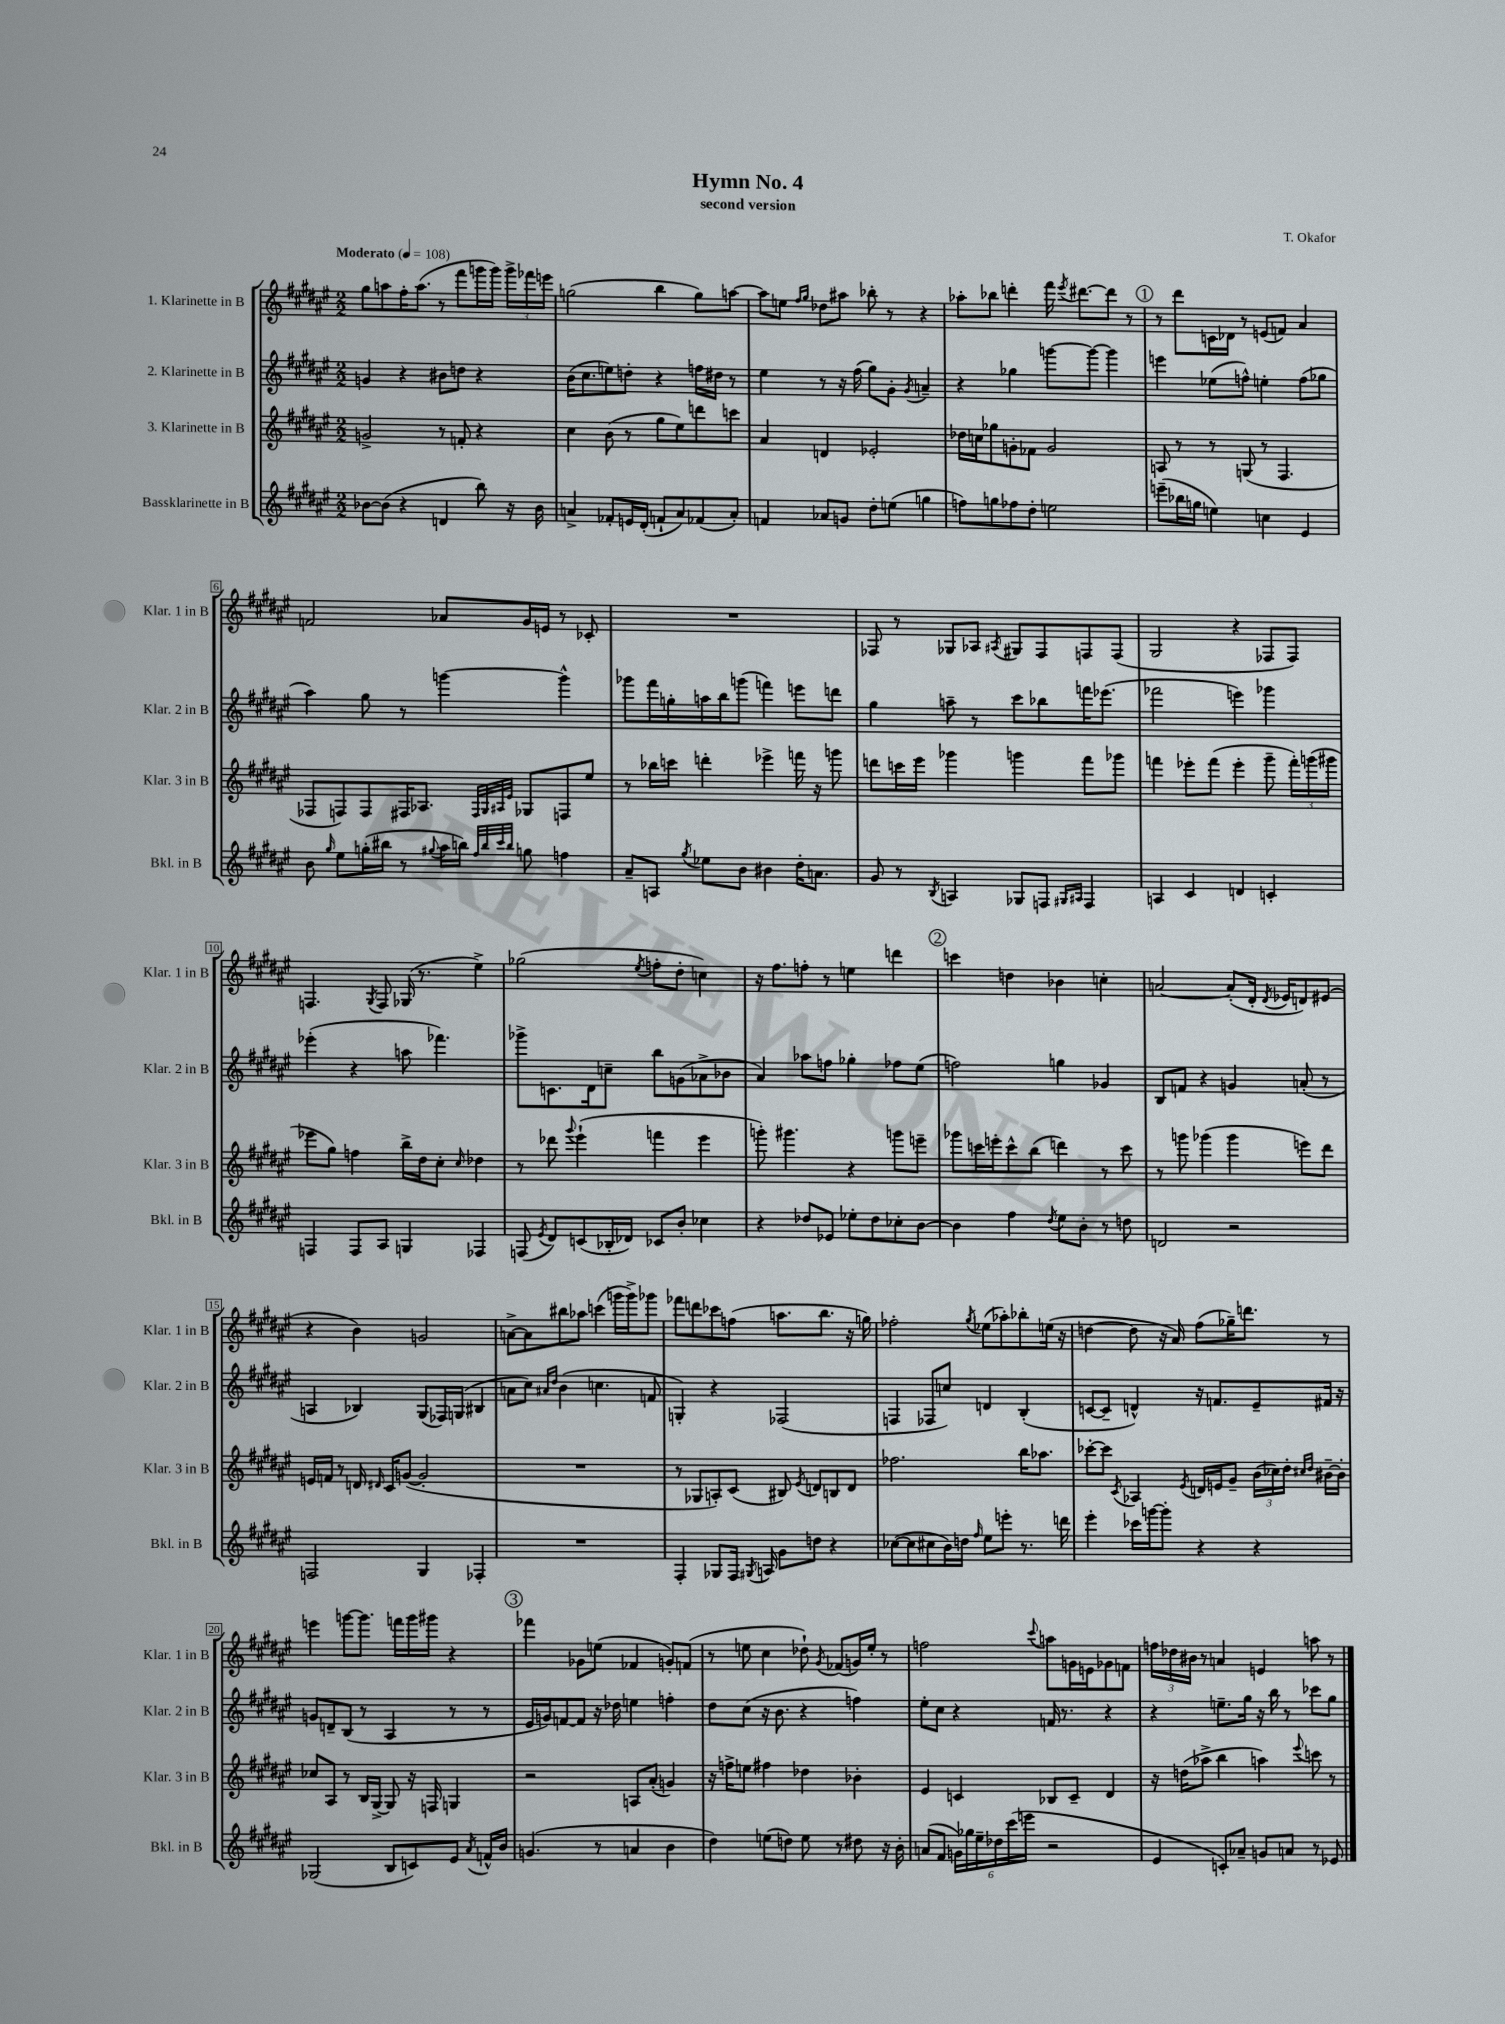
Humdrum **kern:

**kern	**kern	**kern	**kern
*staff4	*staff3	*staff2	*staff1
*clefG2	*clefG2	*clefG2	*clefG2
*k[f#c#g#d#a#e#]	*k[f#c#g#d#a#e#]	*k[f#c#g#d#a#e#]	*k[f#c#g#d#a#e#]
*M2/2	*M2/2	*M2/2	*M2/2
*MM108	*MM108	*MM108	*MM108
[8b-\L	2g^/	4g/	8gg#\L
(8b-\]J	.	.	8aa\
4r	.	4r	16ff#'\K
.	.	.	(8.aa\J
4d/	8r	8b#\L	8r
.	8f'/	8dd\J	8fff#\L
8bb\)	4r	4r	16ggg\L
.	.	.	16ggg\JJ)
16r	.	.	24ggg^\LL
.	.	.	24fff-\
16b-\	.	.	.
.	.	.	24eee\JJ
=	=	=	=
4a^/	4cc#\	(16b\LK	(2gg\
.	.	8.cc#\	.
8f-'/L	(8b\	8ee\)	.
16e/L	8r	8dd'\J	.
(16d#'/JJ	.	.	.
8f`/L	8gg#\L	4r	4bb\
8a/)	8ee#\)	.	.
(8f-/	8ddd\	16ff\LL	8gg\L)
.	.	16dd#\JJ	.
8a'/J)	8ccc\J	8r	[8aa\J
=	=	=	=
4f/	4a#/	4ee#\	8aa\]L
.	.	.	8ee\J
.	.	.	16qqff#/LL
.	.	.	16qqgg#/JJ
8a-/L	4d/	8r	8dd-\L
8g/J	.	16r	8aa#\J
.	.	(16ff#\	.
8dd#'\L	2e-'/	8gg#\L)	8bb-'\
(8ee\J	.	8g#'\J	8r
.	.	8qg#/	.
4gg\	.	4a~/	4r
=	=	=	=
8ff\L)	16dd-\LL	4r	8aa-'\L
.	16cc\J	.	.
8gg\	8gg-\	.	8bb-\J
8ff-\	8g'\	4gg-\	4ddd'\
8dd#'\J	8f-\J	.	.
2ee\	2g/	[8ggg\L	16fff#\
.	.	.	8qeee#/
.	.	.	[8.ddd#\L
.	.	8ggg\_J	.
.	.	4ggg\]	8ddd#\]J
.	.	.	8r
=	=	=	=
(8eee~\L	8A/	4eee\	8r
16bb-\L	8r	.	8ddd#\L
16gg\JJ	.	.	.
4ee\)	8r	(8ee-\L	16c\L
.	.	.	16d-\JJ
.	(8G/	8ff^^\J)	8r
4cc\	8r	4ee'\	(8e/L
.	4.F#/	.	8f/J)
4e#/	.	(8ff\L	4a#/
.	.	8gg-\J	.
=	=	=	=
8b\	8F-/L	4aa#\)	2f/
16qqgg#/	.	.	.
8ee#\L	8F/)	.	.
(16gg'\L	8F/	8gg#\	.
16bb#\JJ	.	.	.
8r	16F#/K	8r	.
.	8.A-/J	.	.
8qqgg#/	.	.	.
16aa#\LL	.	[4ggg\	8a-/L
16bb\JJ)	.	.	.
32qqff#/LLL	32qqF#/LLL	.	.
32qqbb/	32qqG#/	.	.
32qqccc#/	32qqA#/	.	.
32qqbb/JJJ	32qqe#/JJJ	.	.
8gg\	8G-/L	.	16g#/L
.	.	.	16e/JJ
4ff\	8F/	4ggg^^\]	8r
.	8ee#/J	.	8c-'/
=	=	=	=
8a#~/L	8r	8ggg-\L	1r
8A/J	16bb-\LL	16fff#\L	.
.	16ccc\JJ	16gg'\	.
8qgg#/	.	.	.
8ee-\L	4ddd'\	16aa\	.
.	.	16bb\J	.
8b\J	.	(8ggg\J	.
4b#\	4eee-^\	4fff\)	.
16dd#'\LK	16fff\	8eee\L	.
8.a\J	16r	.	.
.	8ggg\	8ddd\J	.
=	=	=	=
8g#/	8ddd\L	4gg#\	8F-/
8r	16ccc\L	.	8r
.	16eee#\JJ	.	.
8qB/	.	.	.
4A/	4ggg-\	8aa~\	8G-/L
.	.	8r	8A-/J
.	.	.	8qA#/
8G-/L	4ggg\	8ccc#\L	8G#/L
8F/J	.	8bb-\	8F-/
16qqG#/LL	.	.	.
16qqA#/JJ	.	.	.
4F/	8fff#\L	16fff\K	8F/
.	.	(8.eee-\J	.
.	8ggg-\J	.	(8F/J
=	=	=	=
4A/	4fff\	2fff-\	2G#/
4c#/	8eee-'\L	.	.
.	(8fff\J	.	.
4d/	4eee-'\	4eee\)	4r
4c'/	8ggg#~\	4ggg-\	8F-/L
.	24fff'\LL)	.	8F-/J)
.	(24ggg\	.	.
.	24ggg#\JJ	.	.
=	=	=	=
4F/	8eee-\L	(4eee-'\	4.F/
.	8gg#\J)	.	.
8F/L	4ff\	4r	.
.	.	.	8qG#/
8A#/J	.	.	8F/
4G/	16bb^\LL	8aa\	(16G-/
.	16dd#\J	.	8.r
.	8cc#'\J	4.fff-\)	.
.	16qqcc#/	.	.
4F-/	4dd-\	.	4ee#^\)
=	=	=	=
(8F/	8r	8ggg-^\L	(2gg-\
8qe#/	.	.	.
8d#/L)	8ddd-\	8.c\	.
.	8qqggg#/	.	.
(8c/	(4eee#`\	.	.
.	.	16d#\k	.
16B-'/L	.	8cc~\J	.
16d-/JJ)	.	.	.
.	.	.	8qee#/
8c-/L	4fff\	8bb\L	8ff'\L
8b'/J	.	(8g\	8dd#'\J
4cc-\	4eee#\	8a-^\	4cc\)
.	.	8b-\J	.
=	=	=	=
4r	8ggg'\)	4a#/)	16r
.	.	.	8.ff#\L
.	4.ggg#\	.	.
8dd-/L	.	8aa-\L	8ff'\J
8e-/J	.	8ff\J	8r
8ee-'\L	4r	4gg-'\	4ee\
8dd-\	.	.	.
8cc-'\	8ggg\L	8ff-\L	4ddd\
[8b\J	8eee~\J	(8ee#\J	.
=	=	=	=
4b\]	8ggg-\L	2ff\)	4ccc\
.	16ccc\L	.	.
.	16eee'\J	.	.
4ff#\	8ccc^^\	.	4dd\
.	(8bb\J	.	.
8qdd#/	.	.	.
8ee#\L	4ddd\)	4gg\	4b-\
8b'\J	.	.	.
8r	8r	4g-/	4cc'\
8dd\	8ccc\	.	.
=	=	=	=
2d/	8r	8B/L	[2a/
.	8ggg\	8f/J	.
.	(4ggg-\	4r	.
2r	4ggg-\	4g/	(8a'/]L
.	.	.	16d#'/Jk
.	.	.	8qd#/
.	.	.	16e-/LK
.	8eee\L)	(8a'/	8d/)
.	8ddd#\J	8r	(8e#/J
=	=	=	=
2F/	16e/LL	4A/	4r
.	16f/JJ	.	.
.	8r	.	.
.	16d/	4B-/)	4b\)
.	16qqd#/	.	.
.	16c#/LK	.	.
.	([8g/J	.	.
4G#/	2g'/]	(8G#/L	2g/
.	.	16F-/L)	.
.	.	(16G/JJ	.
4F-'/	.	4B#/	.
=	=	=	=
1r	1r	8a\L	[8a^\L
.	.	8cc#\J)	8a\]
.	.	16qqa#/LL	.
.	.	16qqdd#/JJ	.
.	.	(4b\	8bb#\
.	.	.	8aa-\J
.	.	4.cc\	(4ccc\
.	.	.	16ggg\LL
.	.	.	16ggg^\J)
.	.	8f/	8ggg-\J
=	=	=	=
4F#'/	8r	4G'/)	8fff-\L
.	8G-/L	.	8ddd\
8G-/L	8A'/)	4r	8ccc-\
16F#/Jk	(8c#/J	.	(8ff\J
8qG#/	.	.	.
16A/	.	.	.
8g#\L	8B#/)	(2F-/	8.aa\L
.	8qe#/	.	.
8dd\J	8d/L	.	.
.	.	.	8.bb\J
4r	8B/	.	.
.	8d/J	.	16r
.	.	.	16gg\)
=	=	=	=
([8cc-\L	2.ff-\	4F/	2ff-'\
8cc-\]	.	.	.
8cc#\	.	8F-/L	.
16b\L)	.	8cc/J)	.
16dd\JJ	.	.	.
16qqff#/	.	.	8qgg#/
8ee#\L	.	4d/	(8ee-\L
8eee'\J	.	.	8aa-'\)
8.r	16bb\LK	(4B'/	8bb-'\
.	8.aa-\J	.	.
.	.	.	(16ee\Jk
16ddd\	.	.	16r
=	=	=	=
4eee#'\	[8ccc-'\L	[8c/L	[4dd\
.	8ccc-\]J	8c~/]J	.
.	8qc#/	.	.
16ccc-\LL	4A-/	4d^^/)	8dd\]
[16ggg\J	.	.	.
8ggg'\]J	.	.	16r
.	.	.	16a#/)
.	8qe#/	.	.
4r	16d/LL	16r	(8ff#\L
.	16e/J	8.f/L	.
.	8g#~/J	.	16gg-~\K)
.	.	.	8.ddd\J
4r	(24b\LL	8e#~/	.
.	24cc-\)	.	.
.	24dd#'\JJ	.	.
.	16qqcc#/LL	.	.
.	16qqdd#/JJ	.	.
.	[16b#~\LL	16f#/Jk	8r
.	16b#'\]JJ	16r	.
=	=	=	=
(2G-/	8cc-/L	8g/L	4eee\
.	8A#/J	8d~/	.
.	8r	(8B/J	[8ggg\L
.	16B/LL	8r	8.ggg\]J
.	[16G#^/JJ	.	.
8B/L	8G#/]	4A#/	.
.	.	.	16fff\LL
8c/)	16r	.	16ggg\
.	16F/	.	16ggg#\JJ
8e#/J	4G/	8r	4r
8qa#/	.	.	.
16f^^/LL	.	8r	.
16b/JJ	.	.	.
=	=	=	=
(4.g/	2r	16e#/LL	4fff-\
.	.	16g/J)	.
.	.	[8f/	.
.	.	8f/]J	8g-\L
8r	.	16r	(8ee\J
.	.	16dd-\	.
4a/	8A/L	4ee\	4f-/
.	(8a#'/J	.	.
4b\	4g/)	4ff'\	8g'/L)
.	.	.	(8f/J
=	=	=	=
4dd#\)	16r	8dd#\L	8r
.	16ff^\LK	.	.
.	8ee\J	(8cc#\J	8ee\
(8ee\L	4ff#\	16r	4cc#\
.	.	8.b\	.
8dd\J)	.	.	.
8ee\	4dd-\	4r	8dd-`\)
.	.	.	8qg#/
8r	.	.	(8f-/L
8dd#\	4b-'\	4ff\)	16g/L)
.	.	.	16ee'/JJ
16r	.	.	8r
16b'\	.	.	.
=	=	=	=
(8a/L	4e#/	8ee#'\L	2ff\
8f#/J	.	8cc#\J	.
24g\LL)	4c/	4r	.
24gg-\	.	.	.
24ee#~\	.	.	.
24dd-\	.	.	.
(24ccc#\	.	.	.
24eee\JJ	.	.	.
.	.	.	8qqccc#/
2r	8B-/L	16f/	8aa\L
.	.	8.r	.
.	8c~/J	.	16g\L
.	.	.	16e\J
.	4d#/	4r	8g-\
.	.	.	8f\J
=	=	=	=
4e#/	16r	4r	24ff\LL
.	.	.	24dd-\
.	(16dd\LK	.	.
.	.	.	24b#\JJ
.	8aa-^\J	.	8r
8c'/L)	4bb\	8.ee~\L	4a/
8a-~/J	.	.	.
.	.	16gg#\Jk	.
8g/L	4aa\)	16r	4e/
.	.	16bb\	.
8a/J	.	8r	.
.	8qqeee#/	.	.
8r	8ccc\	8ccc-\L	8aa\
8e-/	8r	8gg#\J	8r
==	==	==	==
*-	*-	*-	*-
